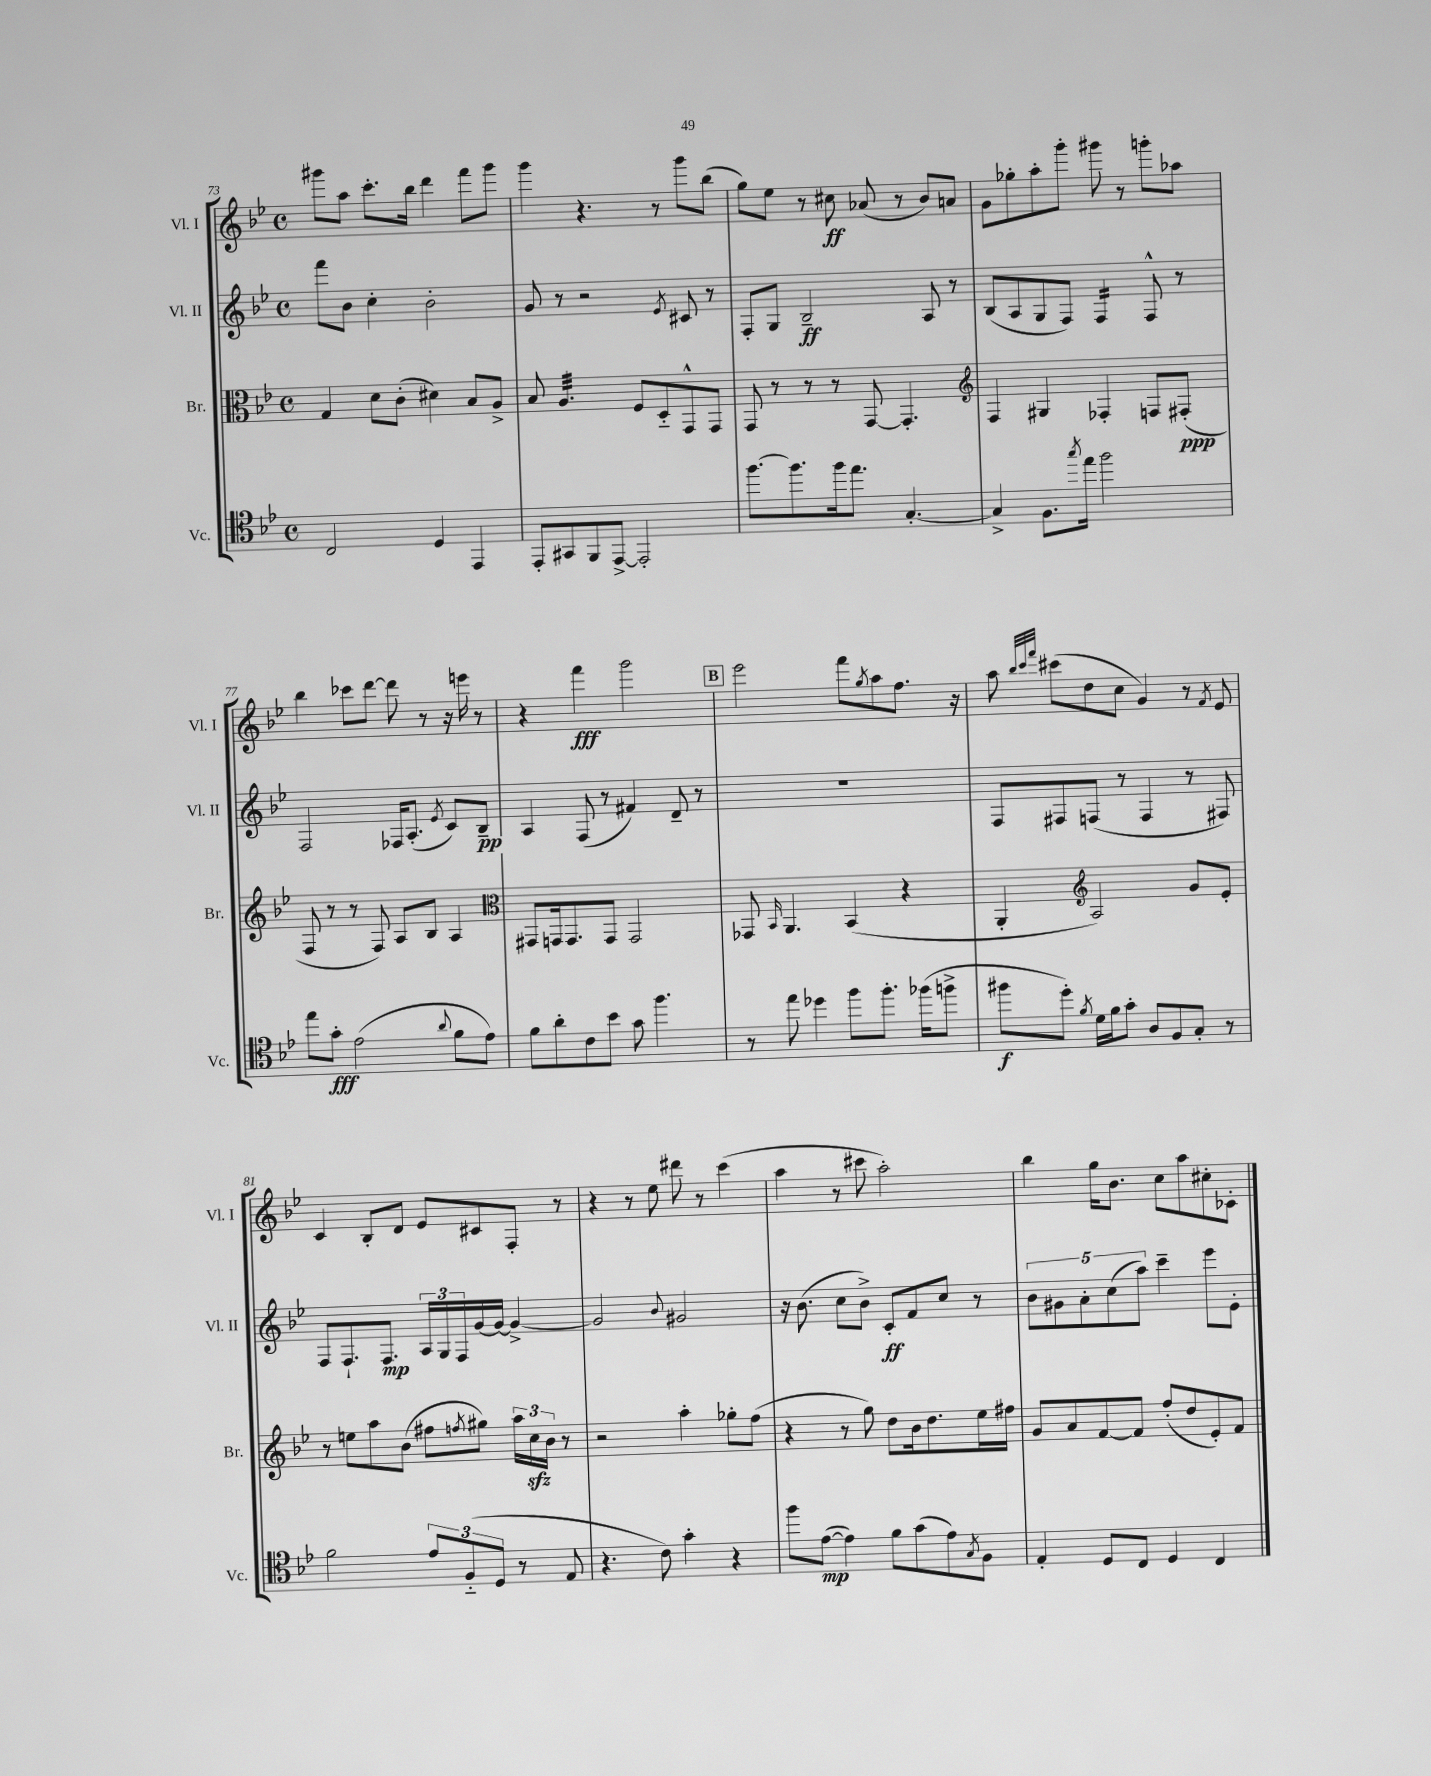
<<
\new StaffGroup <<
\new Staff = "s0" \with { instrumentName = "Vl. I" shortInstrumentName = "Vl. I" } {
    \clef treble \key bes \major \defaultTimeSignature \time 4/4
    gis'''8 a''8 c'''8.-. bes''16 d'''4 f'''8 gis'''8 |
    g'''4 r4. r8 g'''8 bes''8( |
    g''8) ees''8 r8 cis''8\ff aes'8( r8 bes'8) a'8 |
    g'8 ges''8-. a''8-. g'''8-. gis'''8 r8 g'''8-. aes''8 |
    bes''4 ces'''8 d'''8~ d'''8 r8 r16 e'''16 r8 |
    r4 f'''4\fff g'''2 |
    \mark \markup { \box "B" } ees'''2 f'''8 \acciaccatura { g''8 } a''8 f''8. r16 |
    a''8 \grace { bes''32 c'''32 f'''32 } cis'''8( d''8 c''8 g'4) r8 \acciaccatura { f'8 } ees'8 |
    c'4 bes8-. d'8 ees'8 cis'8 f8-. r8 |
    r4 r8 ees''8 dis'''8 r8 c'''4( |
    a''4 r8 cis'''8 a''2-.) |
    bes''4 g''16 bes'8. c''8 a''8 cis''8-. ces'8-. \bar "|." |
}
\new Staff = "s1" \with { instrumentName = "Vl. II" shortInstrumentName = "Vl. II" } {
    \clef treble \key bes \major \defaultTimeSignature \time 4/4
    f'''8 bes'8 c''4-. bes'2-. |
    g'8 r8 r2 \acciaccatura { ees'8 } cis'8 r8 |
    f8-. g8 bes2--\ff a8 r8 |
    bes8( a8 g8 f8) f4:16 f8-^ r8 |
    f2 fes16 a8.-.( \acciaccatura { ees'8 } c'8) bes8--\pp |
    a4 f8( r8 fis'4) d'8-- r8 |
    \mark \markup { \box "B" } R1 |
    f8 fis8 f8( r8 f4 r8 fis8) |
    f8 f8.-! f8.\mp \tuplet 3/2 { a16 g16 f16 } g'16~ g'16~ g'4~-> |
    g'2 \appoggiatura { bes'8 } gis'2 |
    r16 bes'8.( c''8 bes'8->) c'8-.\ff f'8 c''8 r8 |
    \tuplet 5/4 { bes'8 gis'8 a'8-. c''8( a''8) } c'''4-- ees'''8 ees'8-. \bar "|." |
}
\new Staff = "s2" \with { instrumentName = "Br." shortInstrumentName = "Br." } {
    \clef alto \key bes \major \defaultTimeSignature \time 4/4
    g4 d'8 c'8-.( dis'4) bes8 a8-> |
    bes8 a4.:32 f8 d8-_ g,8-^ g,8 |
    g,8 r8 r8 r8 g,8~ g,4.-. |
    \clef treble f4 gis4 fes4-. f8 fis8-.\ppp( |
    f8 r8 r8 f8) a8 bes8 a4 |
    \clef alto gis,8 g,16 g,8. g,8 g,2 |
    \mark \markup { \box "B" } ges,8 \grace { bes,16 } a,4. bes,4( r4 |
    a,4-. \clef treble a2) g'8 ees'8-. |
    r8 e''8 a''8 bes'8( fis''8 \acciaccatura { f''8 } gis''8) \tuplet 3/2 { a''16 c''16\sfz bes'16 } r8 |
    r2 a''4-. ges''8-. f''8( |
    r4 r8 g''8) d''8 bes'16 d''8. ees''16 fis''16 |
    g'8 a'8 f'8~ f'8 f''8-.( d''8 ees'8-.) f'8 \bar "|." |
}
\new Staff = "s3" \with { instrumentName = "Vc." shortInstrumentName = "Vc." } {
    \clef tenor \key bes \major \defaultTimeSignature \time 4/4
    c2 d4 ees,4 |
    ees,8-. gis,8 f,8 ees,8~-> ees,2-. |
    f''8.~ f''8. f''16 ees''8. g4.~-. |
    g4-> f8. \acciaccatura { g''8 } ees''16 f''2 |
    ees''8 g'8-.\fff ees'2( \appoggiatura { a'8 } f'8 ees'8) |
    f'8 a'8-. c'8 bes'8 g'8 f''4. |
    \mark \markup { \box "B" } r8 ees''8 des''4 f''8 f''8.-. fes''16( f''8-> |
    fis''8\f d''8-.) \acciaccatura { f'8 } d'16 f'16 g'8-. a8 f8 g8-. r8 |
    f'2 \tuplet 3/2 { ees'8 f8-_( d8 } r8 ees8 |
    r4. c'8) g'4-. r4 |
    f''8 ees'8~\mp( ees'4) f'8 g'8( ees'8) \acciaccatura { g8 } f8 |
    ees4-. d8 c8 d4 c4 \bar "|." |
}
>>
>>
\layout { \context { \Score currentBarNumber = #73 } }
